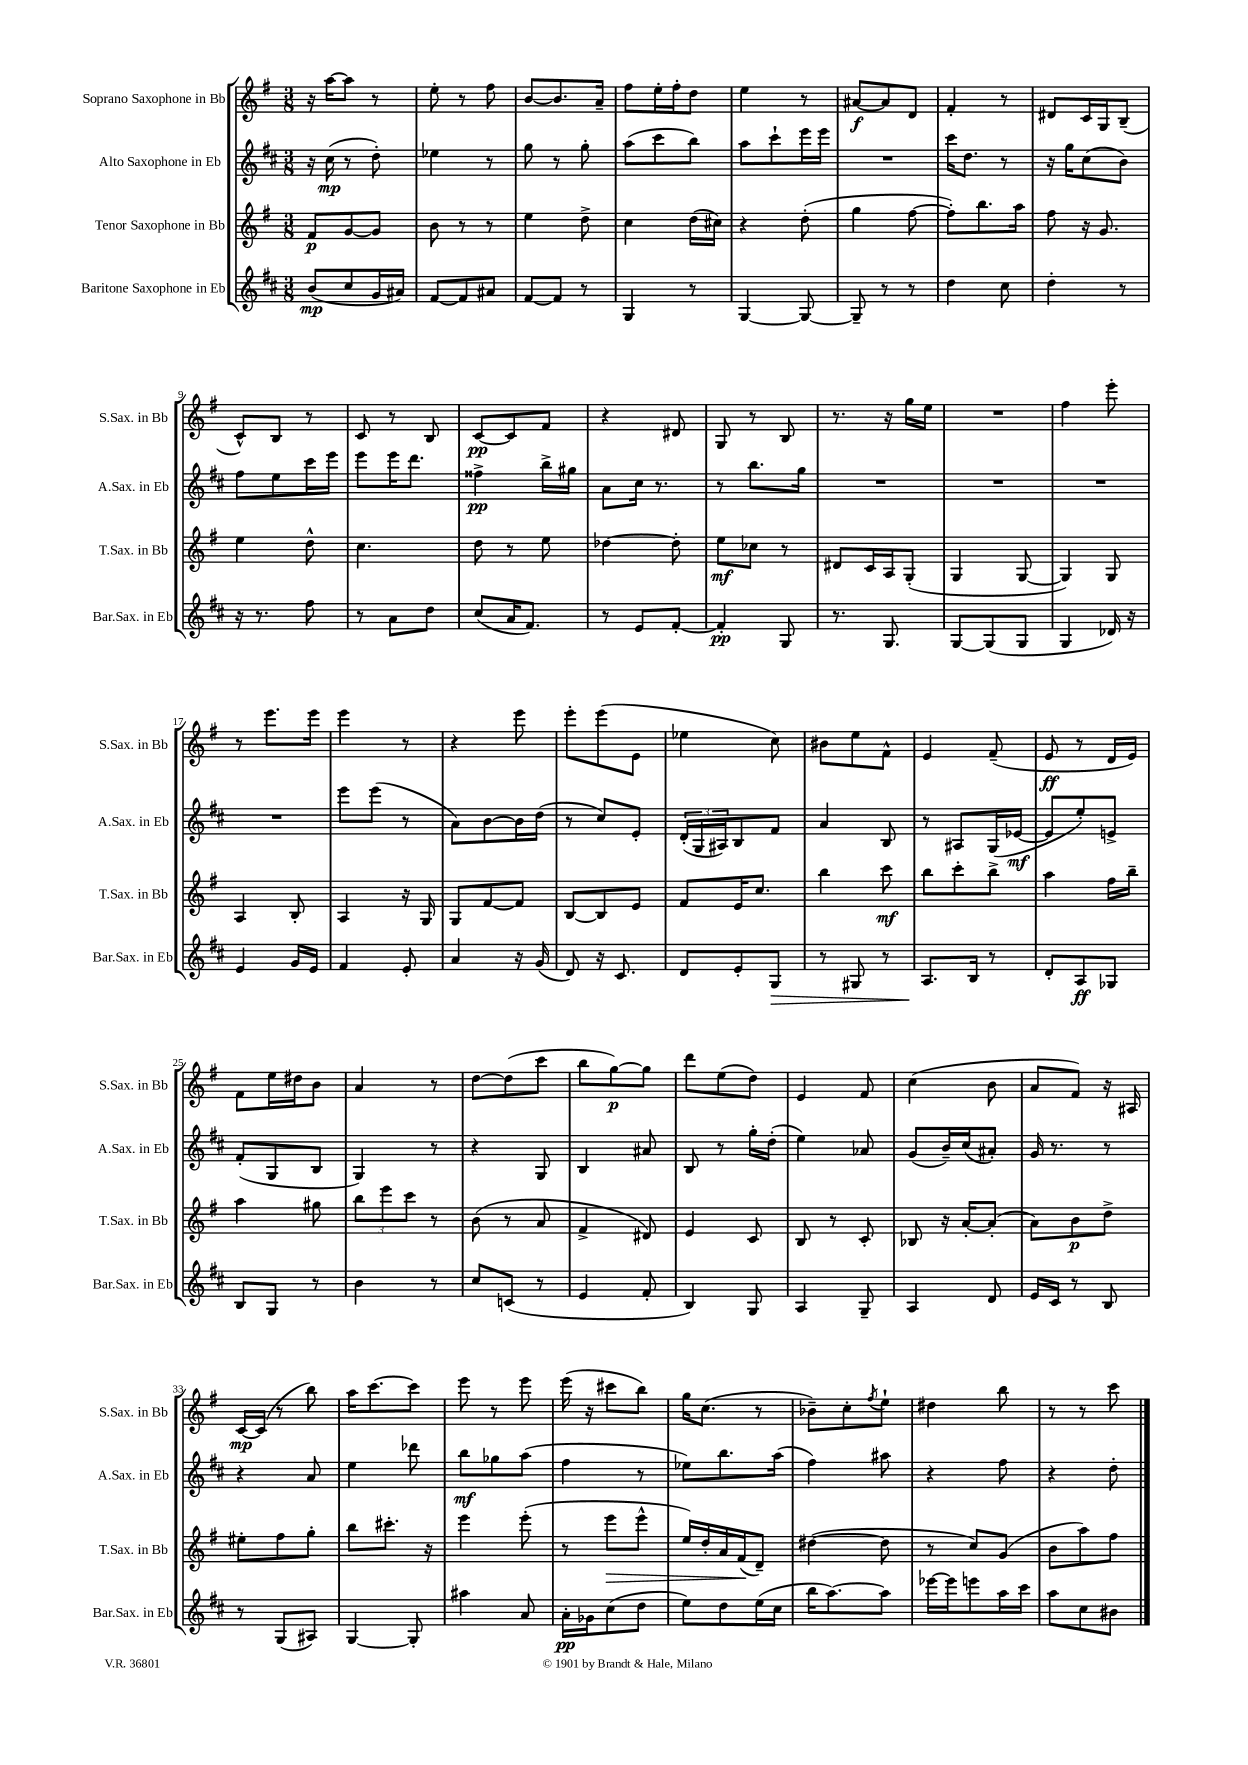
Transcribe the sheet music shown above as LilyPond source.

<<
\new StaffGroup <<
\new Staff = "s0" \with { instrumentName = "Soprano Saxophone in Bb" shortInstrumentName = "S.Sax. in Bb" } {
    \clef treble \key g \major \numericTimeSignature \time 3/8
    r16 a''16~ a''8 r8 |
    e''8-. r8 fis''8 |
    b'8~ b'8. a'16-- |
    fis''8 e''16-. fis''16-. d''8 |
    e''4 r8 |
    ais'8~\f ais'8 d'8 |
    fis'4-. r8 |
    dis'8 c'16 g16 b8--( |
    c'8-^) b8 r8 |
    c'8 r8 b8 |
    c'8~\pp c'8 fis'8 |
    r4 dis'8 |
    g8 r8 b8 |
    r8. r16 g''16 e''16 |
    R4. |
    fis''4 e'''8-. |
    r8 e'''8. e'''16 |
    e'''4 r8 |
    r4 e'''8 |
    e'''8-. e'''8( e'8 |
    ees''4 c''8) |
    bis'8 e''8 fis'8-^ |
    e'4 fis'8--( |
    e'8\ff r8 d'16 e'16) |
    fis'8 e''16 dis''16 b'8 |
    a'4 r8 |
    d''8~ d''8( c'''8 |
    b''8 g''8~\p) g''8 |
    d'''8 e''8( d''8) |
    e'4 fis'8 |
    c''4( b'8 |
    a'8 fis'8) r16 ais16 |
    c'16~\mp c'16( r8 b''8) |
    a''16 c'''8.~ c'''8 |
    e'''8 r8 e'''8 |
    e'''16( r16 cis'''8 b''8) |
    g''16 c''8.( r8 |
    bes'8--) c''8-. \acciaccatura { fis''8 } e''8-! |
    dis''4 b''8 |
    r8 r8 c'''8 \bar "|." |
}
\new Staff = "s1" \with { instrumentName = "Alto Saxophone in Eb" shortInstrumentName = "A.Sax. in Eb" } {
    \clef treble \key d \major \numericTimeSignature \time 3/8
    r16 cis''16\mp( r8 d''8-.) |
    ees''4 r8 |
    g''8 r8 g''8-. |
    a''8( cis'''8 b''8) |
    a''8 cis'''8-! e'''16 e'''16 |
    R4. |
    cis'''16 d''8. r8 |
    r16 g''16 cis''8( b'8) |
    fis''8 e''8 cis'''16 e'''16 |
    e'''8 e'''16 d'''8. |
    fisis''4->\pp b''16-> gis''16 |
    a'8 cis''16 r8. |
    r8 b''8. g''16 |
    R4. |
    R4. |
    R4. |
    R4. |
    e'''8 e'''8( r8 |
    a'8) b'8~ b'16 d''16( |
    r8 cis''8) e'8-. |
    \tuplet 3/2 { d'16-.( g16 ais16) } b8 fis'8 |
    a'4 b8 |
    r8 ais8 g16( ees'16~\mf |
    ees'8 e''8-.) e'8-> |
    fis'8-.( g8 b8 |
    g4) r8 |
    r4 g8 |
    b4 ais'8 |
    b8 r8 g''16-. d''16-.( |
    e''4) aes'8 |
    g'8( b'16--) cis''16( ais'8-.) |
    g'16 r8. r8 |
    r4 a'8 |
    e''4 des'''8 |
    b''8\mf ges''8 a''8( |
    fis''4 r8 |
    ees''8) b''8. a''16( |
    fis''4) ais''8 |
    r4 fis''8 |
    r4 d''8-. \bar "|." |
}
\new Staff = "s2" \with { instrumentName = "Tenor Saxophone in Bb" shortInstrumentName = "T.Sax. in Bb" } {
    \clef treble \key g \major \numericTimeSignature \time 3/8
    fis'8\p g'8~ g'8 |
    b'8 r8 r8 |
    e''4 d''8-> |
    c''4 d''16( cis''16) |
    r4 d''8-.( |
    g''4 fis''8~ |
    fis''8-.) b''8. a''16 |
    fis''8 r16 g'8. |
    e''4 d''8-^ |
    c''4. |
    d''8 r8 e''8 |
    des''4~ des''8-. |
    e''8\mf ces''8 r8 |
    dis'8 c'16 a16 g8-.( |
    g4 g8~ |
    g4) g8 |
    a4 b8-. |
    a4 r16 g16 |
    g8 fis'8~ fis'8 |
    b8~ b8 e'8 |
    fis'8 e'16 c''8. |
    b''4 c'''8\mf |
    b''8 c'''8-. b''8-> |
    a''4 fis''16 b''16-- |
    a''4 gis''8 |
    \tuplet 3/2 { b''8 e'''8 c'''8 } r8 |
    b'8( r8 a'8 |
    fis'4-> dis'8) |
    e'4 c'8 |
    b8 r8 c'8-. |
    bes8 r16 a'16~-. a'8-.( |
    a'8) b'8\p d''8-> |
    eis''8-. fis''8 g''8-. |
    b''8 cis'''8.-. r16 |
    e'''4 e'''8-.( |
    r8 e'''8\> e'''8-^ |
    e''16) d''16-. a'16 fis'16\!( d'8--) |
    dis''4~( dis''8 |
    r8 c''8) g'8( |
    b'8 a''8) fis''8 \bar "|." |
}
\new Staff = "s3" \with { instrumentName = "Baritone Saxophone in Eb" shortInstrumentName = "Bar.Sax. in Eb" } {
    \clef treble \key d \major \numericTimeSignature \time 3/8
    b'8\mp( cis''8 g'16 ais'16) |
    fis'8~ fis'8 ais'8 |
    fis'8~ fis'8 r8 |
    g4 r8 |
    g4~ g8~ |
    g8-- r8 r8 |
    d''4 cis''8 |
    d''4-. r8 |
    r16 r8. fis''8 |
    r8 a'8 d''8 |
    cis''8( a'16 fis'8.) |
    r8 e'8 fis'8~-. |
    fis'4-.\pp g8 |
    r8. g8. |
    g8~ g8( g8 |
    g4 des'16) r16 |
    e'4 g'16 e'16 |
    fis'4 e'8-. |
    a'4 r16 g'16( |
    d'8) r16 cis'8. |
    d'8 e'8-. g8\> |
    r8 gis8 r8 |
    a8.\! b16 r8 |
    d'8-. a8\ff ges8 |
    b8 g8 r8 |
    b'4 r8 |
    cis''8 c'8( r8 |
    e'4 fis'8-. |
    b4) g8 |
    a4 g8-- |
    a4 d'8 |
    e'16 cis'16 r8 b8 |
    r8 g8( ais8) |
    g4~ g8-. |
    ais''4 a'8 |
    a'16-.\pp ges'16 cis''8( d''8 |
    e''8) d''8 e''16( cis''16 |
    b''16 a''8.~) a''8 |
    ees'''16~ ees'''16 e'''8 a''16 cis'''16 |
    a''8 cis''8 bis'8 \bar "|." |
}
>>
>>
